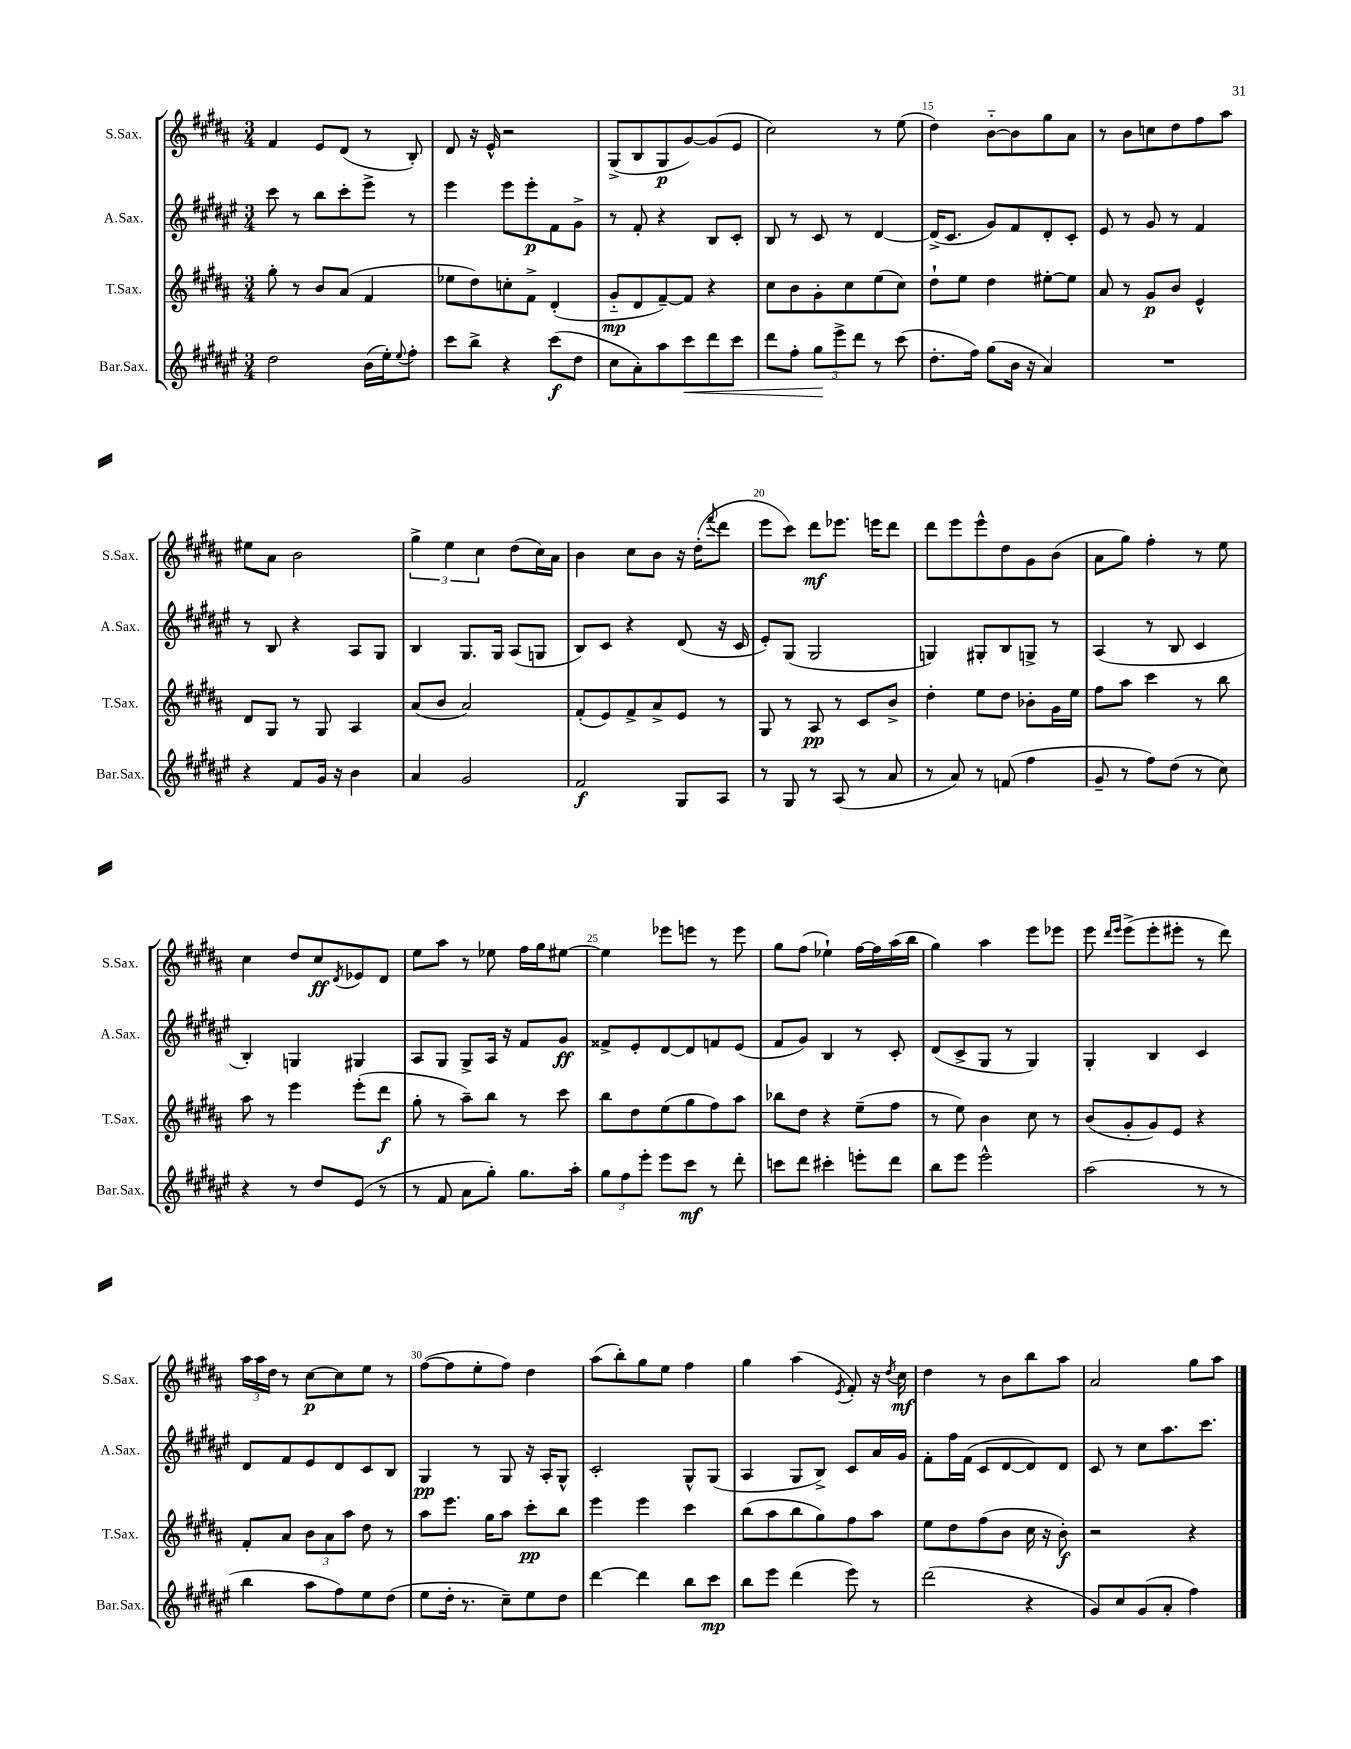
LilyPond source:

<<
\new StaffGroup <<
\new Staff = "s0" \with { instrumentName = "S.Sax." shortInstrumentName = "S.Sax." } {
    \clef treble \key b \major \numericTimeSignature \time 3/4
    fis'4 e'8 dis'8( r8 b8-.) |
    dis'8 r16 e'16-^ r2 |
    gis8->( b8 gis8\p gis'8~) gis'8( e'8 |
    cis''2) r8 e''8( |
    dis''4) b'8~-_ b'8 gis''8 ais'8 |
    r8 b'8 c''8 dis''8 fis''8 ais''8 |
    eis''8 ais'8 b'2 |
    \tuplet 3/2 { gis''4-> e''4 cis''4 } dis''8( cis''16) ais'16 |
    b'4 cis''8 b'8 r16 dis''16-.( \acciaccatura { fis'''8 } dis'''8 |
    e'''8 cis'''8) dis'''8\mf ees'''8. e'''16 dis'''8 |
    dis'''8 e'''8 e'''8-^ dis''8 gis'8 b'8( |
    ais'8 gis''8) fis''4-. r8 e''8 |
    cis''4 dis''8 cis''8\ff \acciaccatura { dis'8 } ees'8 dis'8 |
    e''8 ais''8 r8 ees''8 fis''16 gis''16 eis''8~ |
    eis''4 ees'''8 e'''8 r8 e'''8 |
    gis''8 fis''8( ees''4-!) fis''16~ fis''16 ais''16( b''16 |
    gis''4) ais''4 e'''8 ees'''8 |
    e'''8 \grace { dis'''16 e'''16 } e'''8->( e'''8-. eis'''8-. r8 dis'''8) |
    \tuplet 3/2 { ais''16 ais''16 dis''16 } r8 cis''8~\p cis''8 e''8 r8 |
    fis''8~( fis''8 e''8-. fis''8) dis''4 |
    ais''8( b''8-.) gis''8 e''8 fis''4 |
    gis''4 ais''4( \acciaccatura { e'8 } fis'8-.) r16 \acciaccatura { dis''8 } cis''16\mf |
    dis''4 r8 b'8 b''8 ais''8 |
    ais'2 gis''8 ais''8 \bar "|." |
}
\new Staff = "s1" \with { instrumentName = "A.Sax." shortInstrumentName = "A.Sax." } {
    \clef treble \key fis \major \numericTimeSignature \time 3/4
    cis'''8 r8 b''8 cis'''8-. eis'''8-> r8 |
    eis'''4 eis'''8 eis'''8-.\p fis'8 gis'8-> |
    r8 fis'8-. r4 b8 cis'8-. |
    b8 r8 cis'8 r8 dis'4~ |
    dis'16->( cis'8. gis'8) fis'8 dis'8-. cis'8-. |
    eis'8 r8 gis'8 r8 fis'4 |
    r8 b8 r4 ais8 gis8 |
    b4 gis8. gis16 ais8( g8 |
    b8) cis'8 r4 dis'8( r16 cis'16 |
    eis'8-.) gis8( gis2 |
    g4) gis8-. b8 g8-> r8 |
    ais4( r8 b8 cis'4 |
    b4-.) g4 gis4 |
    ais8 gis8 gis8-> ais16 r16 fis'8 gis'8\ff |
    fisis'8-> eis'8-. dis'8~ dis'8 f'8 eis'8( |
    fis'8 gis'8) b4 r8 cis'8-. |
    dis'8( cis'8-> gis8 r8 gis4) |
    gis4-. b4 cis'4 |
    dis'8 fis'8 eis'8 dis'8 cis'8 b8 |
    gis4\pp r8 gis8 r16 ais16-. gis8-^ |
    cis'2-. gis8-^ gis8( |
    ais4 gis8 b8->) cis'8 ais'16 gis'16 |
    fis'8-. fis''16 fis'16( cis'8 dis'8~ dis'8) dis'8 |
    cis'8 r8 cis''8 ais''8. cis'''8. \bar "|." |
}
\new Staff = "s2" \with { instrumentName = "T.Sax." shortInstrumentName = "T.Sax." } {
    \clef treble \key b \major \numericTimeSignature \time 3/4
    gis''8-. r8 b'8 ais'8( fis'4 |
    ees''8 dis''8) c''8-. fis'8-> dis'4-.( |
    gis'8-_\mp dis'8 fis'8~--) fis'8 r4 |
    cis''8 b'8 gis'8-. cis''8 e''8( cis''8) |
    dis''8-! e''8 dis''4 eis''8~-. eis''8 |
    ais'8 r8 gis'8\p b'8 e'4-^ |
    dis'8 gis8 r8 gis8 ais4 |
    ais'8( b'8 ais'2) |
    fis'8-.( e'8) fis'8-> ais'8-> e'8 r8 |
    gis8 r8 ais8\pp r8 cis'8 b'8-> |
    dis''4-. e''8 dis''8 bes'8-. gis'16 e''16 |
    fis''8 ais''8 cis'''4 r8 b''8 |
    ais''8 r8 e'''4 e'''8-.( dis'''8\f |
    gis''8-. r8 ais''8--) b''8 r8 cis'''8 |
    b''8 dis''8 e''8( gis''8 fis''8) ais''8 |
    bes''8 dis''8 r4 e''8--( fis''8 |
    r8 e''8) b'4 cis''8 r8 |
    b'8( gis'8-. gis'8) e'8 r4 |
    fis'8-. ais'8 \tuplet 3/2 { b'8 ais'8 ais''8 } dis''8 r8 |
    ais''8 e'''8. gis''16 ais''8 cis'''8-.\pp b''8 |
    e'''4 e'''4 cis'''4 |
    b''8( ais''8 b''8 gis''8) fis''8 ais''8 |
    e''8 dis''8 fis''8( b'8 cis''16 r16 b'8-.\f) |
    r2 r4 \bar "|." |
}
\new Staff = "s3" \with { instrumentName = "Bar.Sax." shortInstrumentName = "Bar.Sax." } {
    \clef treble \key fis \major \numericTimeSignature \time 3/4
    dis''2 b'16( eis''16-.) \appoggiatura { eis''8 } fis''8-. |
    cis'''8 b''8-> r4 cis'''8\f( dis''8 |
    cis''8 ais'8-.) ais''8 cis'''8\< dis'''8 cis'''8 |
    dis'''8 fis''8-. \tuplet 3/2 { gis''8\! eis'''8-> dis'''8 } r8 cis'''8( |
    dis''8.-. fis''16) gis''8( b'16 r16 ais'4) |
    R2. |
    r4 fis'8 gis'16 r16 b'4 |
    ais'4 gis'2 |
    fis'2\f gis8 ais8 |
    r8 gis8 r8 ais8( r8 ais'8 |
    r8 ais'8) r8 f'8( fis''4 |
    gis'8-- r8 fis''8) dis''8( r8 cis''8) |
    r4 r8 dis''8 eis'8( r8 |
    r8 fis'8 ais'8 gis''8-.) gis''8. ais''16-. |
    \tuplet 3/2 { gis''8 fis''8 eis'''8-. } eis'''8 cis'''8\mf r8 dis'''8-. |
    c'''8 dis'''8 cis'''4-. e'''8-. dis'''8 |
    b''8 eis'''8 eis'''2-^ |
    ais''2( r8 r8 |
    b''4 ais''8 fis''8) eis''8 dis''8( |
    eis''8 dis''16-. r8. cis''8--) eis''8 dis''8 |
    dis'''4~ dis'''4 b''8 cis'''8\mp |
    b''8 eis'''8 dis'''4( eis'''8) r8 |
    dis'''2( r4 |
    gis'8) cis''8 gis'8( ais'8-. fis''4) \bar "|." |
}
>>
>>
\layout { \context { \Score currentBarNumber = #11 \override BarNumber.break-visibility = ##(#f #t #t) barNumberVisibility = #(every-nth-bar-number-visible 5) } }
